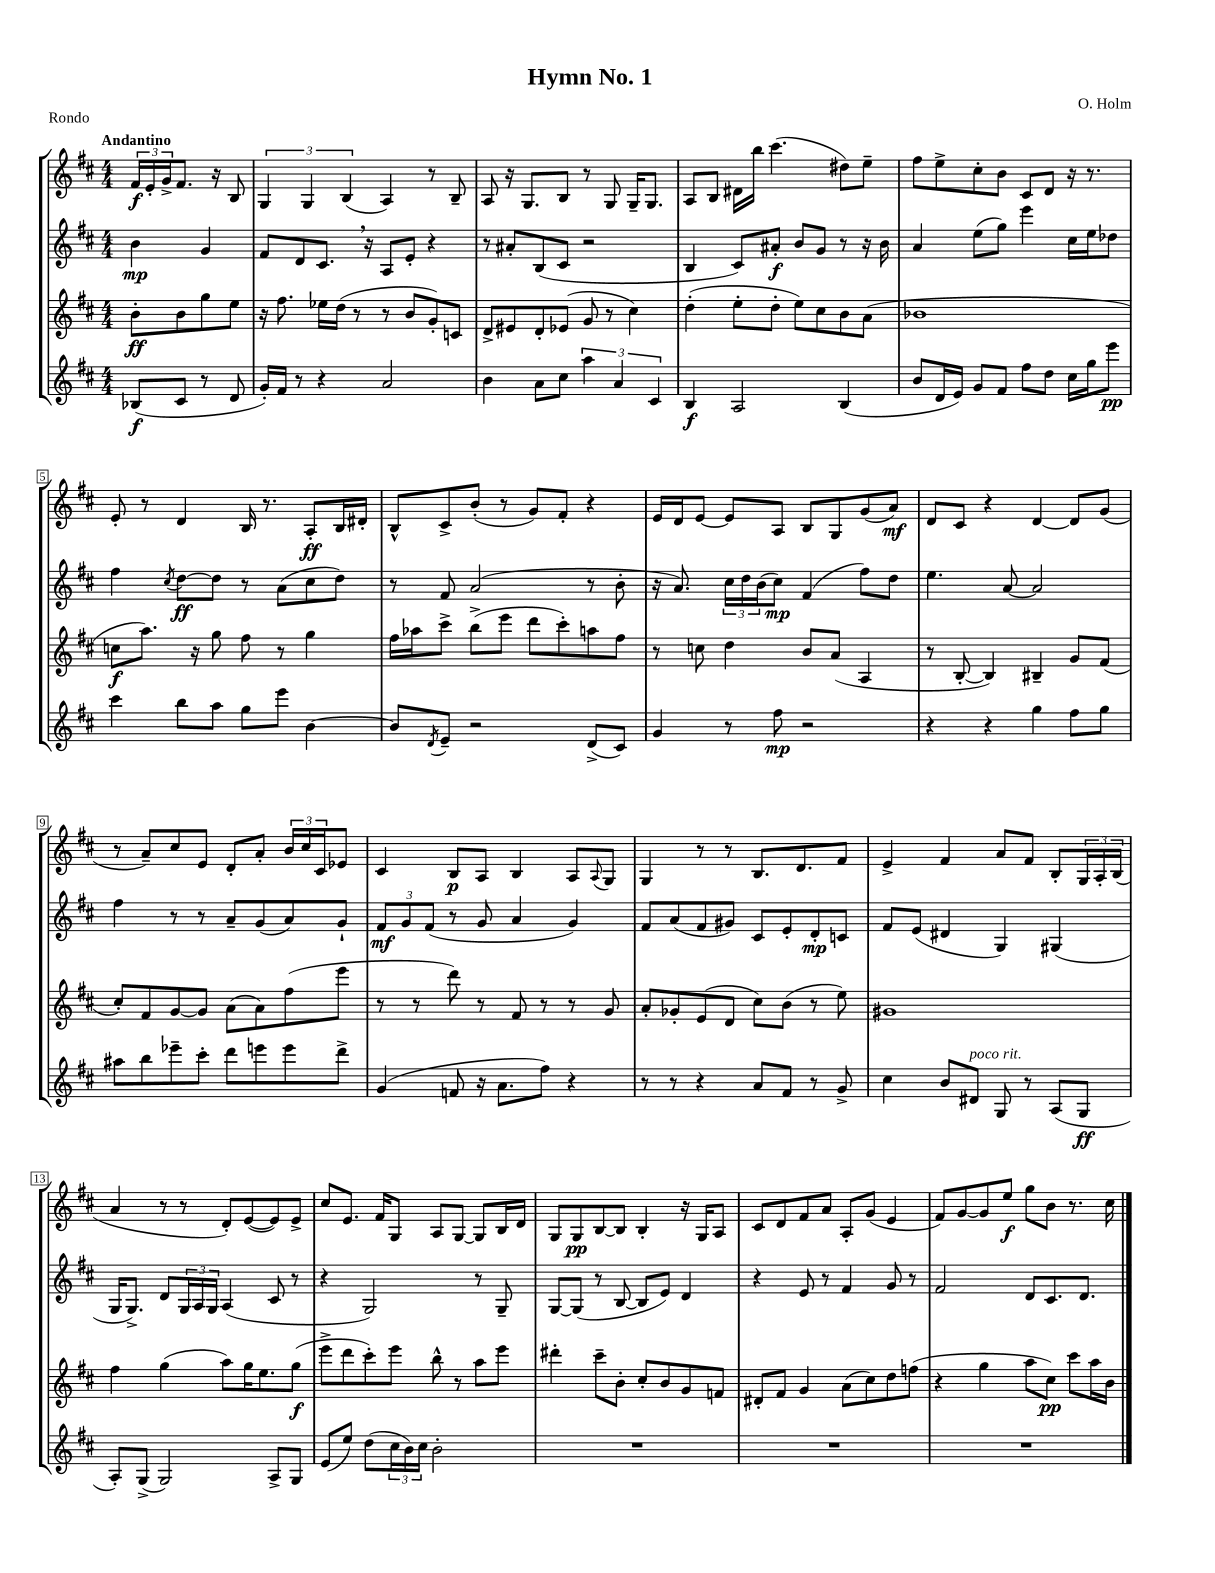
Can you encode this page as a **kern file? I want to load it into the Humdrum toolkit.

**kern	**kern	**kern	**kern
*staff4	*staff3	*staff2	*staff1
*clefG2	*clefG2	*clefG2	*clefG2
*k[f#c#]	*k[f#c#]	*k[f#c#]	*k[f#c#]
*M4/4	*M4/4	*M4/4	*M4/4
(8B-/L	8b'\L	4b\	24f#/LL
.	.	.	24e'/
.	.	.	24g^/J
8c#/J	8b\	.	8.f#/J
8r	8gg\	4g/	.
.	.	.	16r
8d/	8ee\J	.	8B/
=	=	=	=
16g'/LL)	16r	8f#/L	6G/
16f#/JJ	8.ff#\	.	.
8r	.	8d/	.
.	.	.	6G/
4r	16ee-\LL	8.c#/J	.
.	(16dd\JJ	.	.
.	.	.	(6B/
.	8r	.	.
.	.	16r	.
2a/	8r	8A/L	4A/)
.	8b/L	8e'/J	.
.	8g'/)	4r	8r
.	8c/J	.	8B~/
=	=	=	=
4b\	8d^/L	8r	8A/
.	8e#/	8a#'/L	16r
.	.	.	8.G/L
8a\L	8d'/	(8B/	.
8cc#\J	(8e-/J	8c#/J	8B/J
6aa\	8g/	2r	8r
.	8r	.	8G/
6a/	.	.	.
.	4cc#\)	.	16G~/LK
.	.	.	8.G/J
6c#/	.	.	.
=	=	=	=
4B/	(4dd'\	4B/	8A/L
.	.	.	8B/J
2A/	8ee'\L	8c#/L)	16d#\LL
.	.	.	16bb\JJ
.	8dd'\J	8a#'/J	(4.ccc#\
.	8ee\L)	8b/L	.
.	8cc#\	8g/J	.
(4B/	8b\	8r	8dd#\L)
.	(8a\J	16r	8ee~\J
.	.	16b\	.
=	=	=	=
8b/L	1b-	4a/	8ff#\L
16d/L	.	.	8ee^\
16e/JJ)	.	.	.
8g/L	.	(8ee\L	8cc#'\
8f#/J	.	8gg\J)	8b\J
8ff#\L	.	4eee\	8c#/L
8dd\J	.	.	8d/J
16cc#\LL	.	16cc#\LL	16r
16gg\J	.	16ee\J	8.r
8eee\J	.	8dd-\J	.
=	=	=	=
4ccc#\	8cc\L	4ff#\	8e'/
.	8.aa\J)	.	8r
.	.	8qcc#/	.
8bb\L	.	[8dd\L	4d/
.	16r	.	.
8aa\J	8gg\	8dd\]J	.
8gg\L	8ff#\	8r	16B/
.	.	.	8.r
8eee\J	8r	(8a\L	.
[4b\	4gg\	8cc#\	8A'/L
.	.	8dd\J)	16B/L
.	.	.	16d#'/JJ
=	=	=	=
8b/]L	16ff#\LL	8r	8B^^/L
.	16aa-\J	.	.
8qd/	.	.	.
8e~/J	8ccc#^\J	8f#/	8c#^/
2r	(8bb^\L	(2a/	(8b'/J
.	8eee\J	.	8r
.	8ddd\L	.	8g/L)
.	8ccc#'\)	.	8f#'/J
(8d^/L	8aa\	8r	4r
8c#/J)	8ff#\J	8b'\	.
=	=	=	=
4g/	8r	16r	16e/LL
.	.	8.a/)	16d/J
.	8cc\	.	[8e/J
8r	4dd\	24cc#\LL	8e/]L
.	.	24dd\	.
.	.	(24b\J	.
8ff#\	.	8cc#\J)	8A/J
2r	8b/L	(4f#/	8B/L
.	(8a/J	.	8G/
.	4A/	8ff#\L)	(8g/
.	.	8dd\J	8a/J)
=	=	=	=
4r	8r	4.ee\	8d/L
.	[8B'/	.	8c#/J
4r	4B/])	.	4r
.	.	[8a/	.
4gg\	4B#~/	2a/]	[4d/
8ff#\L	8g/L	.	8d/]L
8gg\J	(8f#/J	.	(8g/J
=	=	=	=
8aa#\L	8cc#'/L)	4ff#\	8r
8bb\	8f#/	.	8a~/L)
8eee-~\	[8g/	8r	8cc#/
8ccc#'\J	8g/]J	8r	8e/J
8ddd\L	(8a\L	8a~/L	8d'/L
8eee\	8a\)	(8g/	8a'/J
8eee\	(8ff#\	8a/)	24b/LL
.	.	.	24cc#/
.	.	.	24c#/J
8ddd^\J	8eee\J	8g`/J	8e-/J
=	=	=	=
(4g/	8r	12f#/L	4c#/
.	.	12g/	.
.	8r	.	.
.	.	(12f#/J	.
8f/	8ddd\)	8r	8B/L
16r	8r	8g/	8A/J
8.a\L	.	.	.
.	8f#/	4a/	4B/
8ff#\J)	8r	.	.
4r	8r	4g/)	8A/L
.	.	.	8qqA/
.	8g/	.	8G/J
=	=	=	=
8r	8a'/L	8f#/L	4G/
8r	8g-'/	(8a/	.
4r	(8e/	8f#/	8r
.	8d/J	8g#/J)	8r
8a/L	8cc#\L)	8c#/L	8.B/L
8f#/J	(8b\J	8e'/	.
.	.	.	8.d/
8r	8r	8d'/	.
8g^/	8ee\)	8c/J	8f#/J
=	=	=	=
4cc#\	1g#	8f#/L	4e^/
.	.	(8e/J	.
8b/L	.	4d#/	4f#/
8d#/J	.	.	.
8G/	.	4G/)	8a/L
8r	.	.	8f#/J
(8A/L	.	(4G#/	8B'/L
8G/J	.	.	24G/L
.	.	.	24A'/
.	.	.	(24B/JJ
=	=	=	=
8A'/L)	4ff#\	16G/LK	4a/
.	.	8.G^/J)	.
(8G^/J	.	.	.
2G/)	(4gg\	8d/L	8r
.	.	24G/L	8r
.	.	24A/	.
.	.	24G/JJ	.
.	8aa\L)	(4A/	8d'/L)
.	16gg\K	.	([8e/
.	8.ee\	.	.
8A^/L	.	8c#/	8e/])
8G/J	(8gg\J	8r	8e^/J
=	=	=	=
(8e/L	8eee^\L	4r	8cc#/L
8ee/J)	8ddd\	.	8.e/J
(8dd\L	8ccc#'\)	2G/)	.
.	.	.	16f#/LK
24cc#\L	8eee\J	.	8G/J
24b\)	.	.	.
24cc#\JJ	.	.	.
2b'\	8bb^^\	.	8A/L
.	8r	.	[8G/J
.	8aa\L	8r	8G/]L
.	8eee\J	8G~/	16B/L
.	.	.	16d/JJ
=	=	=	=
1r	4ddd#'\	[8G/L	8G/L
.	.	(8G/]J	8G/
.	8ccc#~\L	8r	[8B/
.	8b'\J	[8B/	8B/]J
.	8cc#'/L	8B/]L	4B'/
.	8b/	8e/J)	.
.	8g/	4d/	16r
.	.	.	16G/LK
.	8f/J	.	8A/J
=	=	=	=
1r	8d#'/L	4r	8c#/L
.	8f#/J	.	8d/
.	4g/	8e/	8f#/
.	.	8r	8a/J
.	(8a\L	4f#/	8A'/L
.	8cc#\)	.	(8g/J
.	8dd\	8g/	4e/
.	(8ff\J	8r	.
=	=	=	=
1r	4r	2f#/	8f#/L)
.	.	.	[8g/
.	4gg\	.	8g/]
.	.	.	8ee/J
.	8aa\L	8d/L	8gg\L
.	8cc#\J)	8.c#/	8b\J
.	8ccc#\L	.	8.r
.	.	8.d/J	.
.	16aa\L	.	.
.	16b\JJ	.	16cc#\
==	==	==	==
*-	*-	*-	*-
